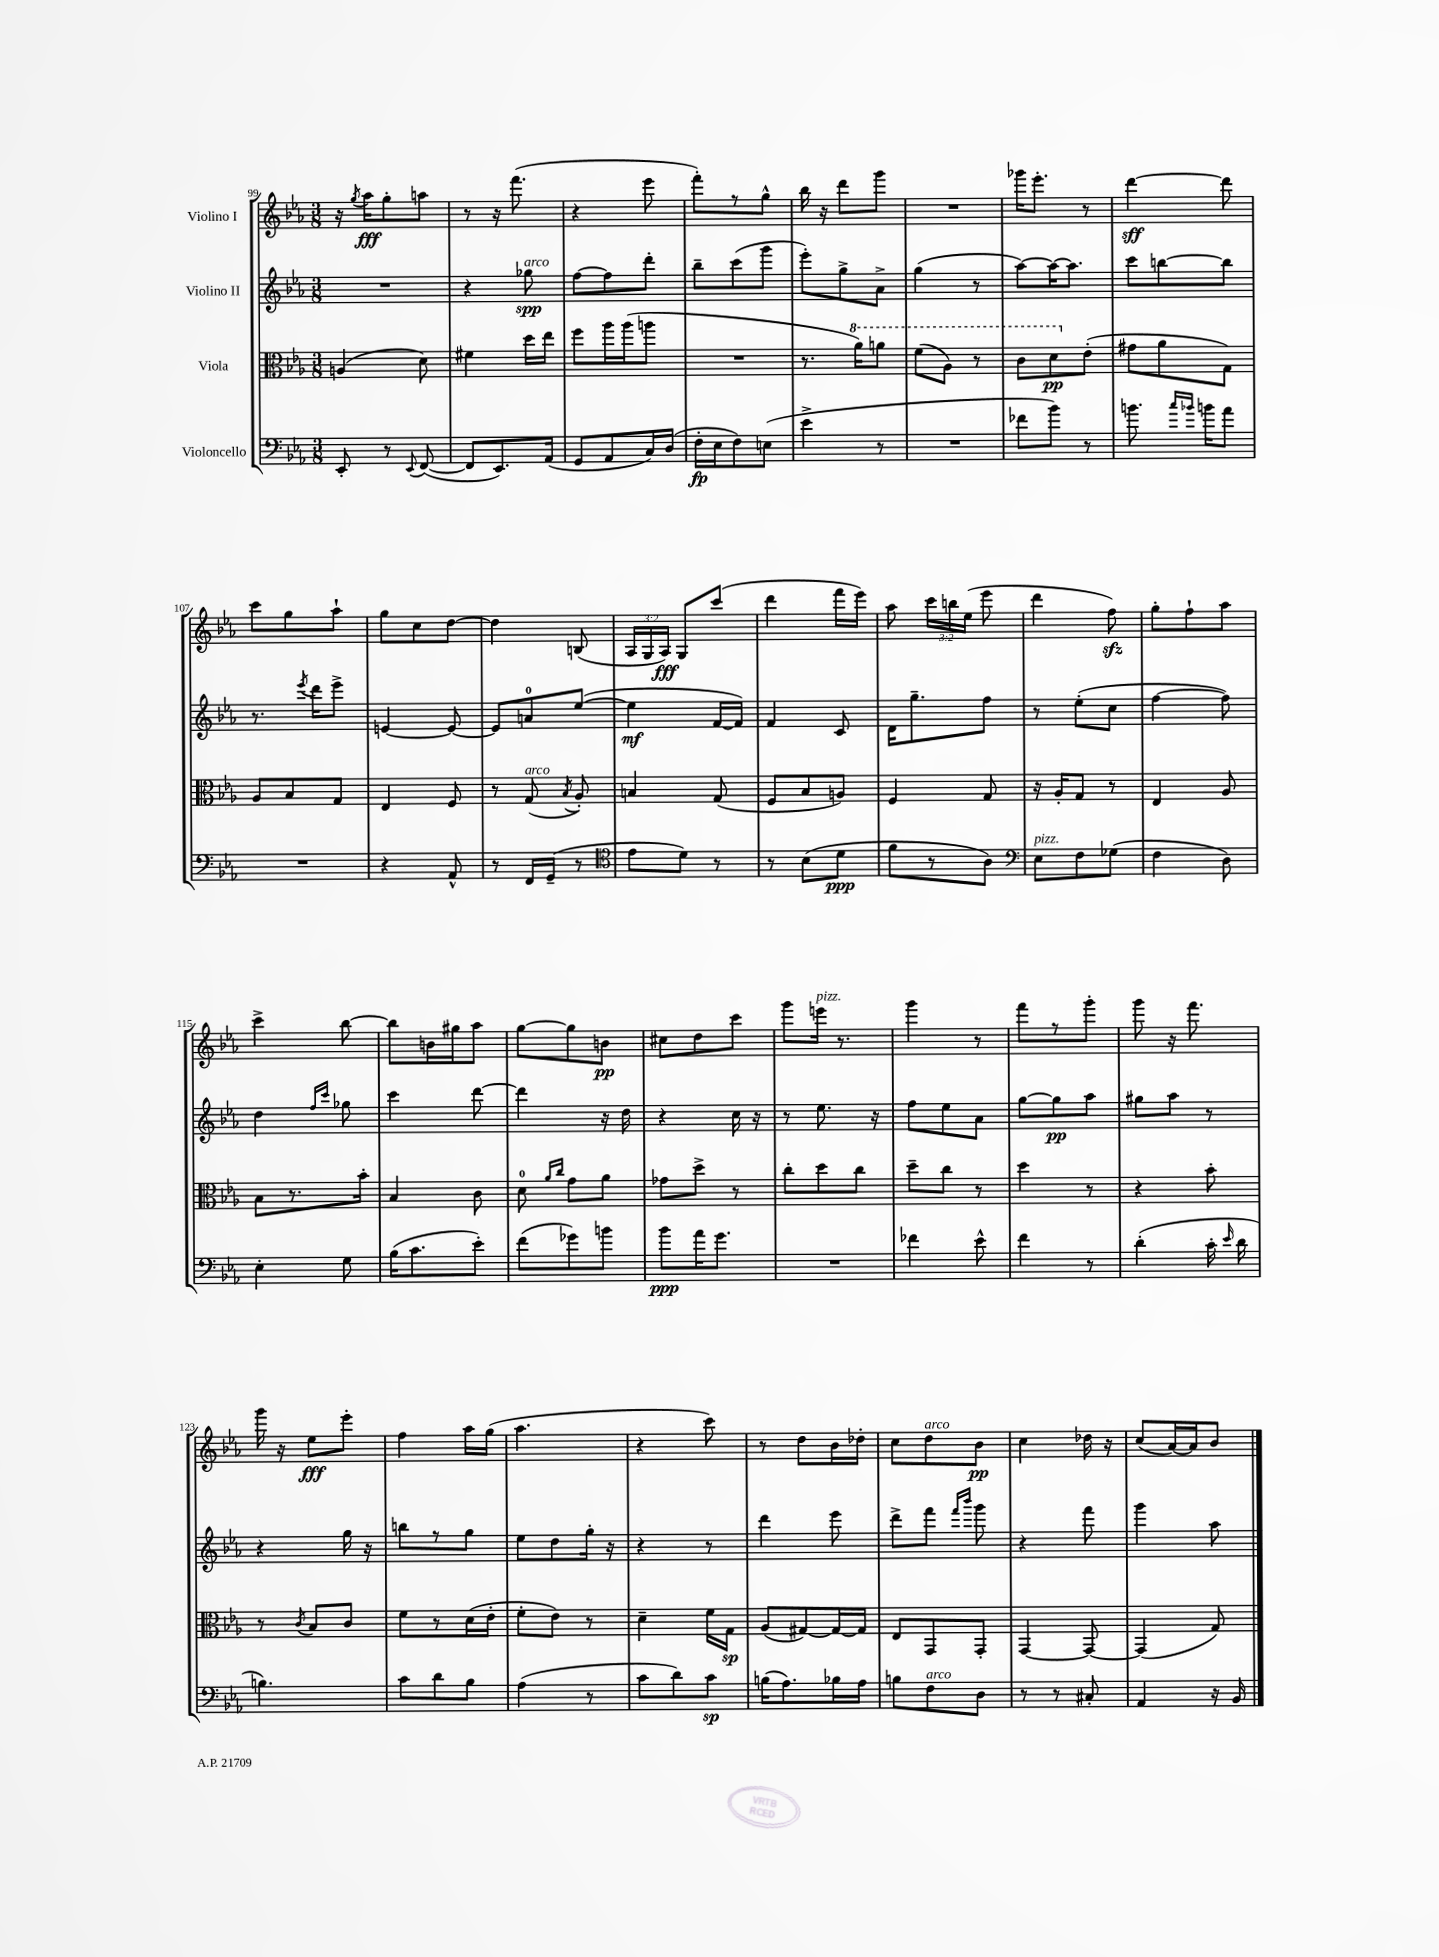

**kern	**kern	**kern	**kern
*staff4	*staff3	*staff2	*staff1
*clefF4	*clefC3	*clefG2	*clefG2
*k[b-e-a-]	*k[b-e-a-]	*k[b-e-a-]	*k[b-e-a-]
*M3/8	*M3/8	*M3/8	*M3/8
8EE-'	(4A	4.r	16r
.	.	.	8qgg
.	.	.	16aa-
8r	.	.	8gg'
8qqEE-	.	.	.
([8FF	8d)	.	8aa
=	=	=	=
8FF]	4f#	4r	8r
8.EE-)	.	.	16r
.	.	.	(8.fff
.	16dd	8gg-	.
(16AA-	16ee-	.	.
=	=	=	=
8GG	8ff	[8ff	4r
8AA-	16aa-	8ff]	.
.	(16aa-	.	.
16C)	8aa	8ddd'	8eee-
(16D	.	.	.
=	=	=	=
16F'	4.r	8bb-~	8fff')
16E-	.	.	.
8F)	.	(8ccc	8r
(8E	.	8ggg	8gg^^
=	=	=	=
4e-^	8.r	8eee-')	16bb-
.	.	.	16r
.	.	8gg^	8ddd
.	16aa-)	.	.
8r	8aa	8a-^	8ggg
=	=	=	=
4.r	(8ff	(4gg	4.r
.	8a-)	.	.
.	8r	8r	.
=	=	=	=
8f-	8cc	[8aa-)	16ggg-
.	.	.	8.eee-'
8b-)	8dd	16aa-_	.
.	.	8.aa-]	.
8r	(8e-'	.	8r
=	=	=	=
8.b	8g#	8ccc	[4ddd
.	8a-	[8bb	.
16qqcc	.	.	.
16qqb-	.	.	.
16b	.	.	.
8a-	8G)	8bb]	8ddd]
=	=	=	=
4.r	8A-	8.r	8ccc
.	8B-	.	8gg
.	.	8qeee-	.
.	.	16ddd	.
.	8G	8eee-^	8aa-`
=	=	=	=
4r	4E-	[4e	8gg
.	.	.	8cc
8AA-^^	8F	8e_	[8dd
=	=	=	=
8r	8r	8e]	4dd]
16FF	(8G	8a	.
(16GG~	.	.	.
.	8qB-	.	.
8r	8A-')	([8ee-	(8B
=	=	=	=
*clefC4	*	*	*
8e-	4B	4ee-]	24A-
.	.	.	24G
.	.	.	24A-)
8d)	.	.	8G
8r	(8G	[16f	(8ccc
.	.	16f])	.
=	=	=	=
8r	8F	4f	4ddd
(8B-	8B-	.	.
8d	8A)	8c	16fff
.	.	.	16eee-)
=	=	=	=
8f	4F	16d	8aa-
.	.	8.gg~	.
8r	.	.	24ccc
.	.	.	24bb
.	.	.	(24ee-
8A-)	8G	8ff	8eee-
=	=	=	=
*clefF4	*	*	*
8E-	16r	8r	4ddd
.	16A-'	.	.
8F	8G	(8ee-'	.
(8G-	8r	8cc	8ff)
=	=	=	=
4F	4E-	[4ff	8gg'
.	.	.	8ff`
8D)	8A-	8ff])	8aa-
=	=	=	=
4E-'	8B-	4dd	4ccc^
.	8.r	.	.
.	.	16qqff	.
.	.	16qqccc	.
8G	.	8gg-	[8bb-
.	16b-'	.	.
=	=	=	=
(16B-	4B-	4ccc	8bb-]
8.c	.	.	.
.	.	.	16b
.	.	.	16gg#
8e-')	8c	[8ddd	8aa-
=	=	=	=
(8f	8d	4ddd]	[8gg
.	16qqa-	.	.
.	16qqcc	.	.
8g-)	8g	.	8gg]
8b	8a-	16r	8b
.	.	16dd	.
=	=	=	=
8b-	8g-	4r	8cc#
16a-	8dd^	.	8dd
8.g	.	.	.
.	8r	16cc	8ccc
.	.	16r	.
=	=	=	=
4.r	8cc'	8r	8ggg
.	8dd	8.ee-	16eee
.	.	.	8.r
.	8cc	.	.
.	.	16r	.
=	=	=	=
4f-	8dd~	8ff	4ggg
.	8cc	8ee-	.
8e-^^	8r	8a-	8r
=	=	=	=
4f	4dd	[8gg	8fff
.	.	8gg]	8r
8r	8r	8aa-	8ggg'
=	=	=	=
(4d'	4r	8gg#	8ggg
.	.	8aa-	16r
.	.	.	8.fff
16c'	8b-'	8r	.
16qqe-	.	.	.
16d	.	.	.
=	=	=	=
4.B)	8r	4r	16ggg
.	.	.	16r
.	8qc	.	.
.	8B-	.	8ee-
.	8c	16gg	8eee-'
.	.	16r	.
=	=	=	=
8c	8f	8bb	4ff
8d	8r	8r	.
8B-	(16d	8gg	16aa-
.	16e-'	.	(16gg
=	=	=	=
(4A-	8f'	8ee-	4.aa-
.	8e-)	8dd	.
8r	8r	16gg'	.
.	.	16r	.
=	=	=	=
8c	4d~	4r	4r
8d)	.	.	.
8c	16f	8r	8ccc)
.	16G	.	.
=	=	=	=
(16B	(8A-	4ddd	8r
8.A-)	.	.	.
.	[8G#)	.	8dd
16B-	16G#_	8eee-	16b-
16A-	16G#]	.	16dd-'
=	=	=	=
8B	8E-	8ddd^	8cc
8F	8GG	8fff	8dd
.	.	16qqfff	.
.	.	16qqbbb-	.
8D	8GG'	8ggg	8b-
=	=	=	=
8r	[4GG	4r	4cc
8r	.	.	.
8C#'	8GG_	8fff	16dd-
.	.	.	16r
=	=	=	=
4AA-	(4GG]	4ggg	(8cc
.	.	.	[16a-)
.	.	.	16a-]
16r	8G)	8aa-	8b-
16BB-	.	.	.
==	==	==	==
*-	*-	*-	*-
